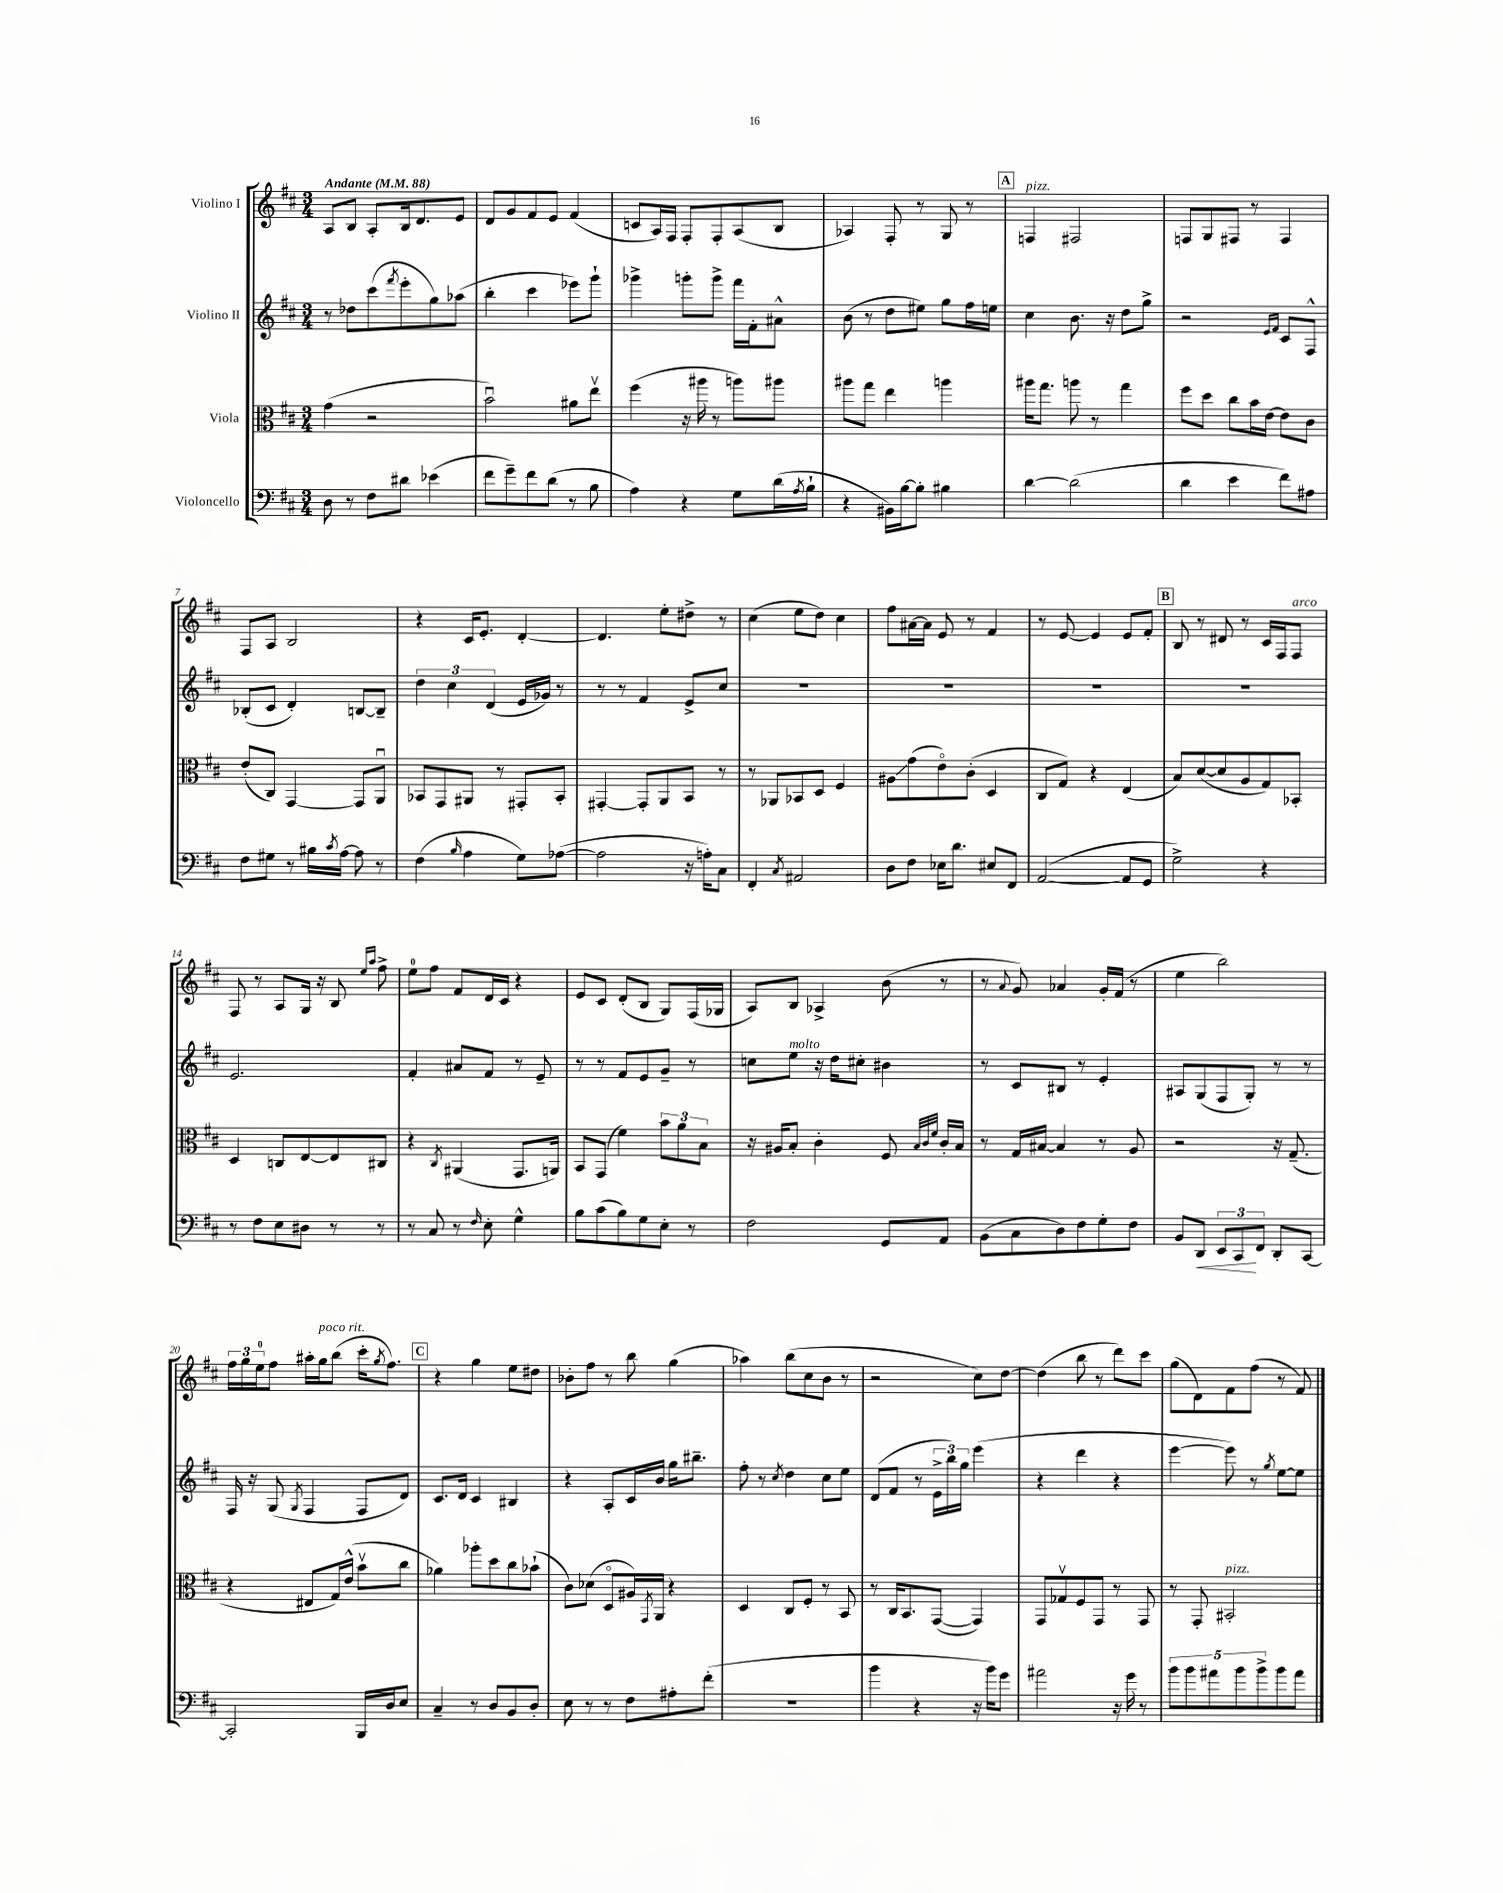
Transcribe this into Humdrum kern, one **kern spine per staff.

**kern	**kern	**kern	**kern
*staff4	*staff3	*staff2	*staff1
*clefF4	*clefC3	*clefG2	*clefG2
*k[f#c#]	*k[f#c#]	*k[f#c#]	*k[f#c#]
*M3/4	*M3/4	*M3/4	*M3/4
*MM88	*MM88	*MM88	*MM88
8D	(4g	8r	8A
8r	.	8dd-	8B
8F#	2r	(8ccc#	8A'
.	.	8qfff#	.
8d#	.	8eee'	16B
.	.	.	8.d
(4e-	.	8gg)	.
.	.	(8aa-	8e
=	=	=	=
8f#	2bu)	4bb'	8d
8g~)	.	.	8g
8f#	.	4ccc#	8f#
(8d	.	.	8e
8r	8a#	8eee-)	(4f#
8B	8eev	8ggg`	.
=	=	=	=
4A)	(4ff#	4ggg-^	8c
.	.	.	16A)
.	.	.	16F#
4r	16r	8ggg'	8F#'
.	16aa#	.	.
.	8r	8ggg^	8F#'
8G	8aa)	16fff#	(8A
.	.	16f#'	.
(16d	8aa#	8a#^^	8B
8qA	.	.	.
16B`	.	.	.
=	=	=	=
4r	8aa#	(8b	4A-)
.	8gg	8r	.
16BB#)	4ee	8dd	8F#'
[16B	.	.	.
8B']	.	8ee#)	8r
4B#	4aa	8gg	8G
.	.	16ff#	8r
.	.	16ee	.
=	=	=	=
[4d	16aa#	4cc#	4F
.	8.gg	.	.
(2d]	8aa	8.b	2F#
.	8r	.	.
.	.	16r	.
.	4gg	8dd	.
.	.	8gg^	.
=	=	=	=
4d	8ff#	2r	8F
.	8dd	.	8G
4e	8cc#	.	8F#
.	16b	.	8r
.	[16e	.	.
.	.	16qqe	.
.	.	16qqf#	.
8f#)	8e]	8c#	4F#
8A#	8c#	8F#^^	.
=	=	=	=
8F#	(8e'	(8B-'	8F#
8G#	8C#)	8c#	8A
8r	[4GG	4d')	2B
16B#	.	.	.
8qc#	.	.	.
[16A	.	.	.
8A]	8GG]	[8B	.
8r	8AAu	8B~]	.
=	=	=	=
(4F#	8BB-	6dd	4r
.	8GG	.	.
.	.	6cc#	.
16qqB	.	.	.
4A	8AA#	.	16c#
.	.	.	8.e'
.	.	(6d	.
.	8r	.	.
8G)	8GG#'	16e	[4d'
.	.	16g-)	.
([8A-	8BB-'	8r	.
=	=	=	=
2A-]	[4GG#'	8r	4.d]
.	.	8r	.
.	8GG#']	4f#	.
.	8AA	.	8ee'
16r	8BB	8e^	8dd#^
16A')	.	.	.
8C#	8r	8cc#	8r
=	=	=	=
4FF#'	8r	2.r	(4cc#
.	8AA-	.	.
8qC#	.	.	.
2AA#	8BB-	.	8ee
.	8D	.	8dd)
.	4F#	.	4cc#
=	=	=	=
8D	8A#	2.r	8ff#
8F#	(8g	.	[16a#
.	.	.	16a#]
16E-	8eo)	.	8e
8.d	.	.	.
.	(8c#'	.	8r
8E#	4D	.	4f#
8FF#	.	.	.
=	=	=	=
([2AA	8C#	2.r	8r
.	8G)	.	[8e
.	4r	.	4e]
8AA]	(4E	.	8e
8GG	.	.	8f#'
=	=	=	=
2G^)	8B)	2.r	8B
.	([8d	.	8r
.	8d]	.	8d#
.	8A	.	8r
4r	8G)	.	16c#
.	.	.	16F#
.	8BB-'	.	8F#
=	=	=	=
8r	4D	2.e	8F#
8F#	.	.	8r
8E	8C	.	8A
8D#	[8E	.	16G
.	.	.	16r
8r	8E]	.	8B
.	.	.	16qqee
.	.	.	16qqaa
8r	8C#	.	8ff#^
=	=	=	=
8r	4r	4f#'	8ee
8C#	.	.	8ff#
.	8qC#	.	.
8r	(4AA#	8a#	8f#
16qqF#	.	.	.
8E'	.	8f#	16d
.	.	.	16c#
4G^^	8.GG	8r	4r
.	.	8e~	.
.	16AA)	.	.
=	=	=	=
8B	8BB	8r	8e
(8c#	(8GG	8r	8c#
8B)	4f#)	8f#	(8d'
8G	.	8e	8B
8E'	12b	8g~	8G)
.	12a	.	.
8r	.	8r	(16F#
.	12B	.	.
.	.	.	16G-
=	=	=	=
2F#	16r	8cc	8A)
.	16A#	.	.
.	8B'	8ee	8B
.	4c#'	16r	4A-^
.	.	16dd	.
.	.	8cc#'	.
8GG	8F#	4b#	(8b
.	32qqB	.	.
.	32qqc#	.	.
.	32qqf#	.	.
8AA	16c#'	.	8r
.	16B	.	.
=	=	=	=
(8BB	8r	8r	8r
.	.	.	8qqa
8C#	16G	8c#	8g)
.	[16B#	.	.
8D)	4B#]	8B#	4a-
8F#	.	8r	.
8G'	8r	4e'	16g'
.	.	.	(16f#
8F#	8A	.	8r
=	=	=	=
8BB	2r	8A#	4ee
8DD	.	(8G	.
12EE	.	8F#	2bb)
12CC#	.	.	.
.	.	8G')	.
12FF#	.	.	.
8DD'	16r	8r	.
.	(8.G~	.	.
[8CC#	.	8r	.
=	=	=	=
2CC#']	4r	16F#	24ff#
.	.	.	24gg
.	.	16r	.
.	.	.	24ee
.	.	(8G	8ff#
.	.	8qG	.
.	8E#	4F#	16aa#'
.	.	.	16gg
.	16G)	.	(8bb
.	(16e^^	.	.
16BBB	8bv	8F#	16ccc#'
.	.	.	8qgg
16D	.	.	8.ff#)
8E	8cc#	8d)	.
=	=	=	=
4C#~	4a-)	8.c#	4r
.	.	16d	.
8r	8aa-'	4c#	4gg
8D	8dd	.	.
8BB	8cc#	4B#	8ee
8D'	(8b-`	.	8dd#
=	=	=	=
8E	8c#)	4r	8b-'
8r	(8d-	.	8ff#
8r	8Do	8A'	8r
8F#	16A#)	16c#	8bb
.	8qGG	.	.
.	16AA	16b	.
8A#'	4r	16gg	(4gg
.	.	8.bb#~	.
(8f#'	.	.	.
=	=	=	=
2.r	4D	8ff#'	4aa-)
.	.	8r	.
.	.	8qcc#	.
.	8C#	4dd	(8bb
.	8F#'	.	8cc#
.	8r	8cc#	8b
.	8BB	8ee	8r
=	=	=	=
4b	8r	(8d	2r
.	16C#	8f#	.
.	8.BB	.	.
4r	.	8r	.
.	([8GG	24e^	.
.	.	24bb)	.
.	.	24gg	.
16r	4GG])	(4eee	8cc#)
16b)	.	.	.
8g	.	.	[8dd
=	=	=	=
2a#	8GG	4r	(4dd]
.	8G-v	.	.
.	8F#	4ddd	8bb
.	8GG	.	8r
16r	8r	4r	8ddd)
16g	.	.	.
8r	8GG	.	8ccc#
=	=	=	=
10b	8r	[4eee	(8gg
10b	.	.	.
.	8GG'	.	8d)
10a#	.	.	.
.	2BB#'	8eee])	8f#
10b	.	.	.
.	.	8r	(8ff#
10b^	.	.	.
.	.	8qgg	.
8b	.	[8ee	8r
8a#	.	8ee]	8f#)
==	==	==	==
*-	*-	*-	*-
